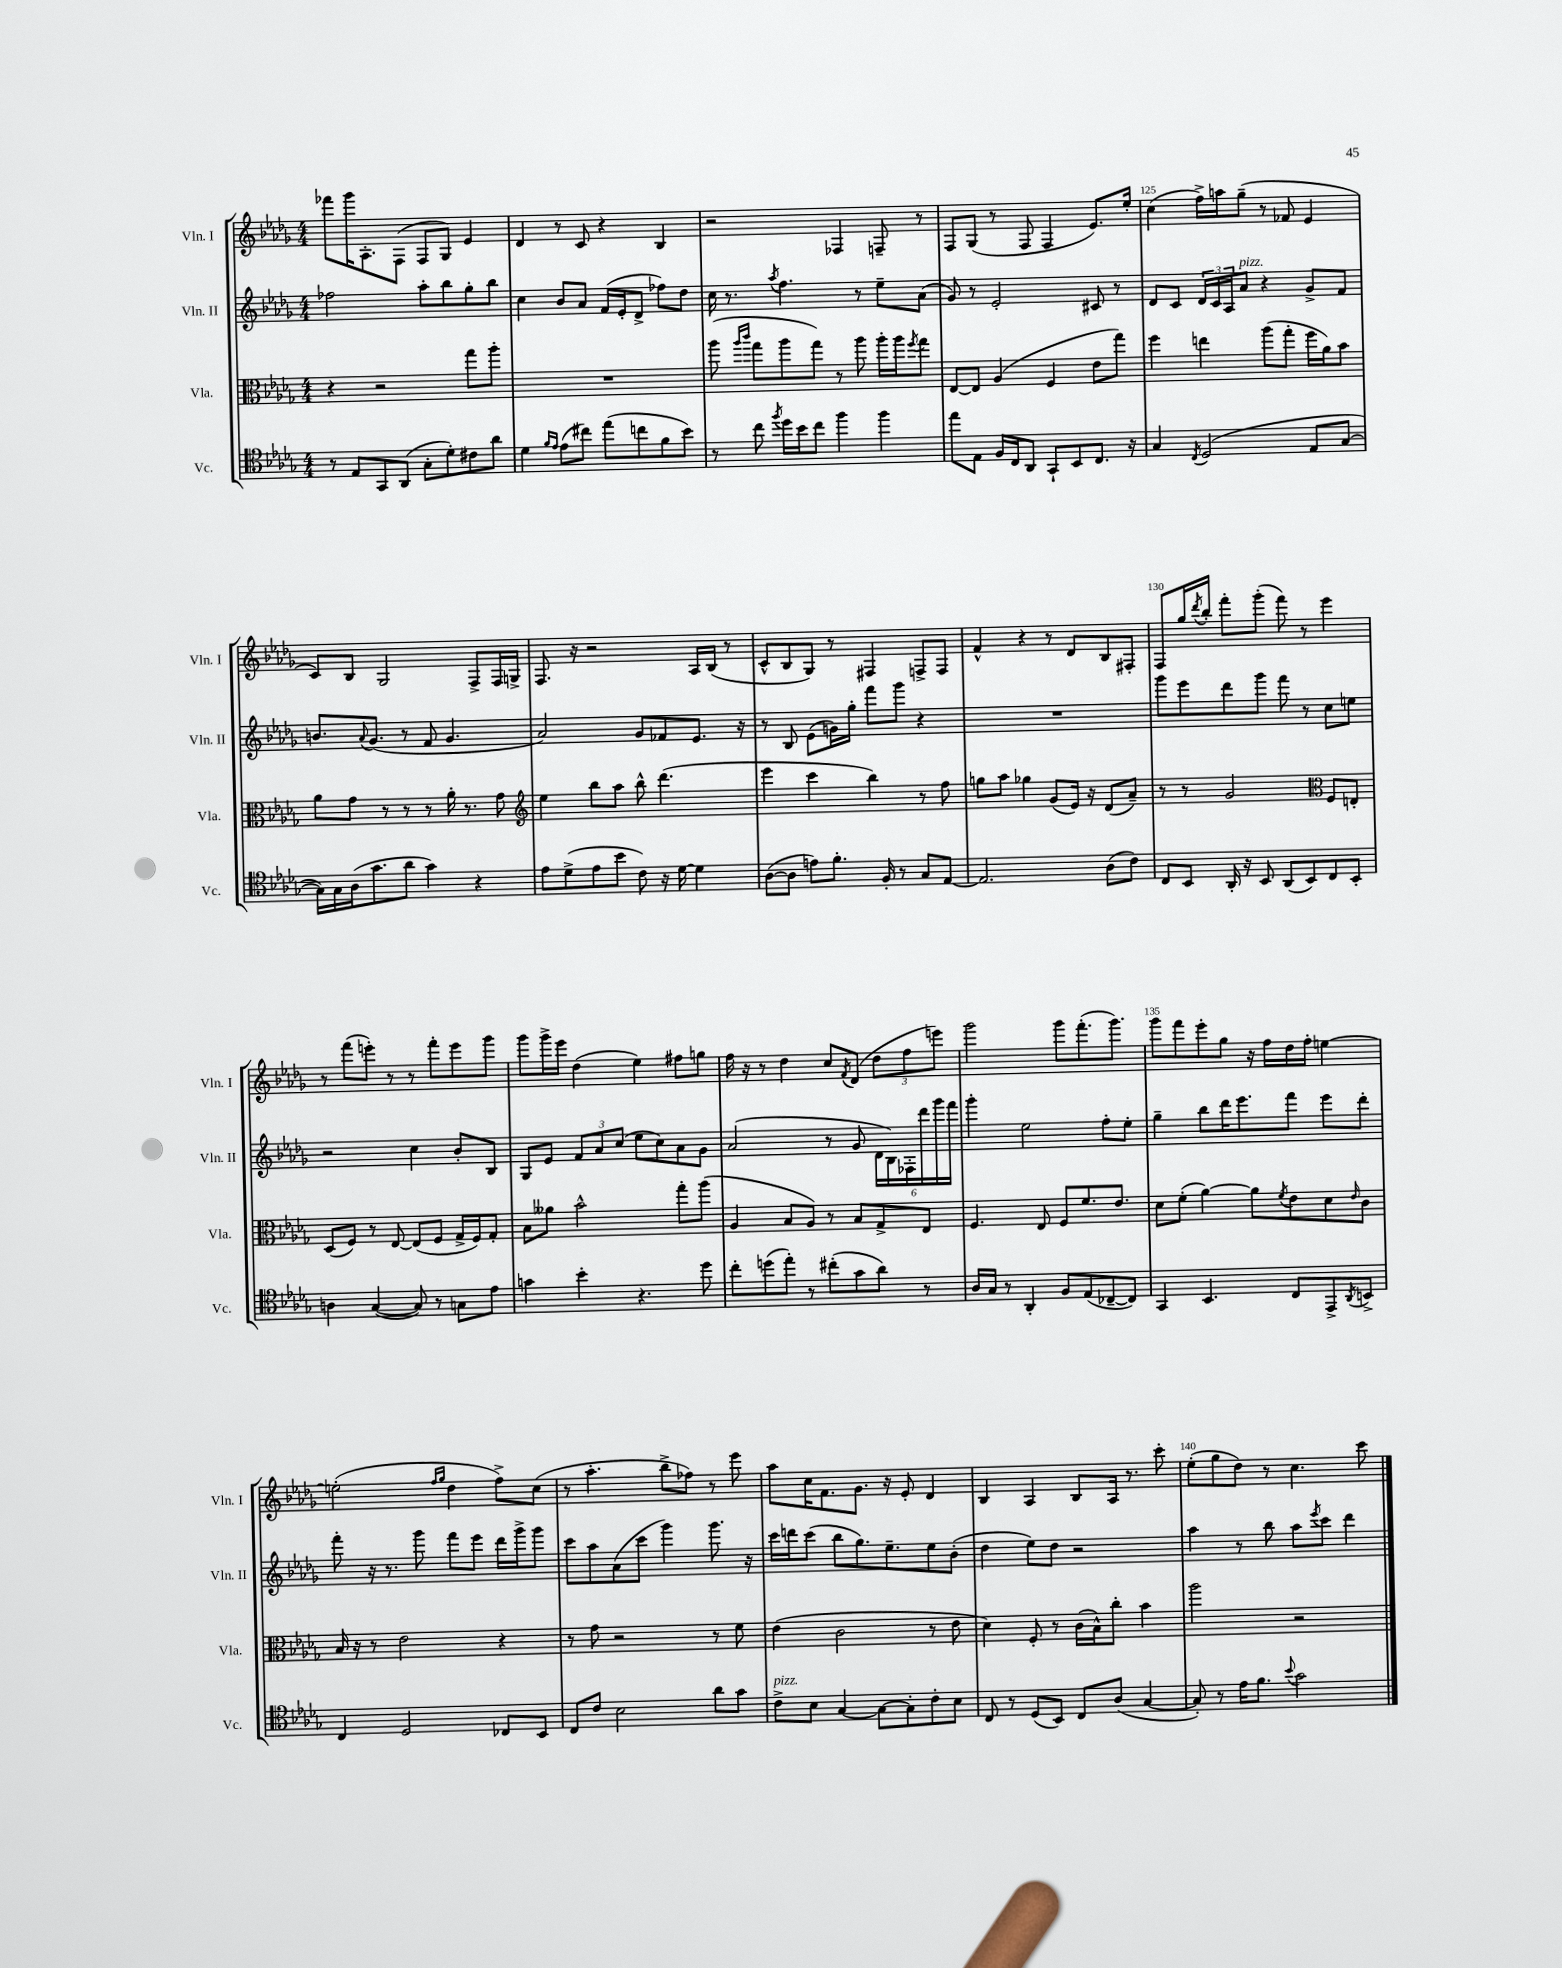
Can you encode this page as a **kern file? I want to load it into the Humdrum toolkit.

**kern	**kern	**kern	**kern
*staff4	*staff3	*staff2	*staff1
*clefC4	*clefC3	*clefG2	*clefG2
*k[b-e-a-d-g-]	*k[b-e-a-d-g-]	*k[b-e-a-d-g-]	*k[b-e-a-d-g-]
*M4/4	*M4/4	*M4/4	*M4/4
8r	4r	2ff-	8fff-
8E-	.	.	16ggg-
.	.	.	8.A-'
8GG-	2r	.	.
(8AA-	.	.	(8F
8G-'	.	8aa-'	8F
8d-')	.	8bb-	8G-)
8c#	8gg-	8gg-'	4e-
8a-	8aa-'	8bb-	.
=	=	=	=
4d-	1r	4cc	4d-
16qqf	.	.	.
16qqe-	.	.	.
(8e-	.	8b-	8r
8cc#)	.	8a-	8c
(8ee-	.	(16f	4r
.	.	16e-'	.
8cc	.	8d-^	.
8f	.	8ff-)	4B-
8b-)	.	8dd-	.
=	=	=	=
8r	(8aa-	16cc	2r
.	.	8.r	.
.	16qqaa-	.	.
.	16qqccc	.	.
8cc	8gg-	.	.
8qff	.	8qaa-	.
16dd-	8aa-	4.ff	.
16b-	.	.	.
8cc	8gg-)	.	.
4ff	8r	.	4F-
.	8aa-	8r	.
4ff	16aa-'	8ee-~	8F~
.	16aa-	.	.
.	8qff	.	.
.	8gg-	(8a-	8r
=	=	=	=
8ee-	[8E-	8g-)	8F
8E-	8E-]	8r	(8G-
16F	(4A-	2e-'	8r
16C	.	.	.
8AA-	.	.	8F
8GG-`	4F	.	4F
8BB-	.	.	.
8.C	8e-	8c#	8.e-)
.	8gg-)	8r	.
16r	.	.	16ee-'
=	=	=	=
4G-	4ff	8d-	(4cc
.	.	8c	.
8qC	.	.	.
(2D-	4ee	24d-	16ff^)
.	.	24c	.
.	.	.	16aa
.	.	24A-	.
.	.	8a-	(8gg-~
.	(8aa-	4r	8r
.	8gg-'	.	8f-
8E-	16ff	8g-^	4e-
.	16a-)	.	.
[8G-	8b-	8f	.
=	=	=	=
16G-])	8a-	8.b	8c)
16G-	.	.	.
(16A-	8g-	.	8B-
.	.	8qqa-	.
8.g-	.	(8.g-	.
.	8r	.	2G-
8a-	8r	8r	.
4g-)	8r	8f	.
.	16a-'	4.g-	.
.	8.r	.	.
4r	.	.	8F^
.	8g-	.	16F
.	.	.	16G^
=	=	=	=
*	*clefG2	*	*
8e-	4ee-	2a-)	8.F
(8d-^	.	.	.
.	.	.	16r
8e-	8bb-	.	2r
8b-	8aa-	.	.
8c)	8bb-^^	8g-	.
16r	(4.ddd-	8f-	.
[16d-	.	.	.
4d-]	.	8.e-	16A-
.	.	.	(16B-
.	.	.	8r
.	.	16r	.
=	=	=	=
([8A-	4eee-	8r	8c^^
8A-]	.	8B-	8B-
8e)	4ccc	(8e-	8G-)
8.f'	.	16g)	8r
.	.	16gg-'	.
.	4bb-)	8fff	4F#
16F'	.	.	.
8r	.	8ggg-	.
8G-	8r	4r	8F^
[8E-	8ff	.	8F
=	=	=	=
2.E-]	8gg	1r	4f^^
.	8aa-	.	.
.	4gg-	.	4r
.	(8g-	.	8r
.	16e-)	.	8d-
.	16r	.	.
(8A-	(8d-	.	8B-
8c)	8a-~)	.	8F#'
=	=	=	=
8C	8r	8ggg-	8F
8BB-	8r	8eee-	16gg-
.	.	.	8qddd-
.	.	.	16bb-'
16AA-'	2g-	8ddd-	8fff'
16r	.	.	.
8BB-	.	8ggg-	(8ggg-'
(8AA-	.	8fff	8fff)
8BB-)	.	8r	8r
*	*clefC3	*	*
8C	8F	8cc	4eee-
8BB-'	8E'	8ee	.
=	=	=	=
4A	(8D-	2r	8r
.	8F)	.	(8fff
([4G-	8r	.	8eee')
.	[8E-	.	8r
8G-])	(8E-]	4cc	8r
8r	8F	.	8fff'
8G	16G-^	8b-'	8eee
.	16F)	.	.
8e-	8G-'	8B-	8ggg-
=	=	=	=
4g	8B-	8G-	8ggg-
.	8a--	8e-	16ggg-^
.	.	.	16eee-
4b-'	2b-^^	12f	(4dd-
.	.	12a-	.
.	.	(12cc	.
4.r	.	8ee-	4ee-)
.	.	8cc)	.
.	8gg-'	8a-	8ff#
8dd-	(8aa-	8g-	8gg
=	=	=	=
8cc'	4A-	(2a-	16ff
.	.	.	16r
(8dd	.	.	8r
8ee-')	8B-	.	4dd-
8r	8A-)	.	.
(8cc#'	8r	8r	8cc
.	.	.	8qf
8g-	8B-	8g-	(8d-
8a-)	8G-^	24d-	12dd-
.	.	24B-)	.
.	.	24F-'	12ff
8r	8E-	24ddd-	.
.	.	24ggg-	12eee)
.	.	24fff	.
=	=	=	=
16A-	4.F	4ggg-'	2ggg-
16G-	.	.	.
8r	.	.	.
4AA-'	.	2ee-	.
.	8E-	.	.
8F	8F	.	8ggg-
(8E-	8.f	.	(8.fff'
[8C-~	.	8ff'	.
.	8.e-	.	8.ggg-)
8C-])	.	8ee-'	.
=	=	=	=
4GG-	8d-	4gg-~	8ggg-
.	(8f'	.	8fff
4.BB-	[4a-)	8bb-	8eee-'
.	.	16ddd-	8gg-
.	.	8.eee-	.
.	8a-]	.	16r
.	.	.	16ff
.	8qf	.	.
8C	8e-	8fff	16dd-
.	.	.	16ff'
8EE-^	8d-	8eee-	[4ee
8qAA-	16qqe-	.	.
8BB^	8c	8ddd-'	.
=	=	=	=
4C	16B-	8fff'	(2ee']
.	16r	.	.
.	8r	16r	.
.	.	8.r	.
2D-	2e-	.	.
.	.	8ggg-	.
.	.	.	16qqff
.	.	.	16qqgg-
.	.	8fff	4dd-
.	.	8eee-	.
8C-	4r	16ddd-	8ff^)
.	.	16ggg-^	.
8BB-	.	8ggg-	(8cc
=	=	=	=
8C	8r	8ccc	8r
8c	8g-	8aa-	4.aa-'
2B-	2r	(8a-	.
.	.	8ccc	.
.	.	4ggg-)	8bb-^
.	.	.	8ff-)
8a-	8r	8.ggg-	8r
8g-	8f	.	8eee-
.	.	16r	.
=	=	=	=
8c^	(4e-	16ccc	8aa-
.	.	16ddd	.
8B-	.	(8ccc	16cc
.	.	.	8.f
[4G-	2c	8bb-	.
.	.	8.gg-)	8.g-
8G-_	.	.	.
.	.	8.ee-~	16r
8G-']	.	.	8e-'
8c'	8r	8ee-	4d-
8B-	8e-	(8b-'	.
=	=	=	=
8C	4d-)	4dd-	4B-
8r	.	.	.
(8D-	8F'	8ee-)	4A-
8BB-)	8r	8dd-	.
8C	(16c	2r	8B-
.	16B-^^)	.	.
(8A-	8cc'	.	16A-
.	.	.	8.r
[4G-	4b-	.	.
.	.	.	8ccc'
=	=	=	=
8G-'])	2aa-	4aa-	(8ee-'
8r	.	.	8gg-
16e-	.	8r	8dd-)
8.f	.	.	.
.	.	8bb-	8r
8qqb-	.	.	.
2g-	2r	8aa-	4.cc
.	.	8qeee-	.
.	.	8ccc	.
.	.	4ddd-	.
.	.	.	8ccc
==	==	==	==
*-	*-	*-	*-
